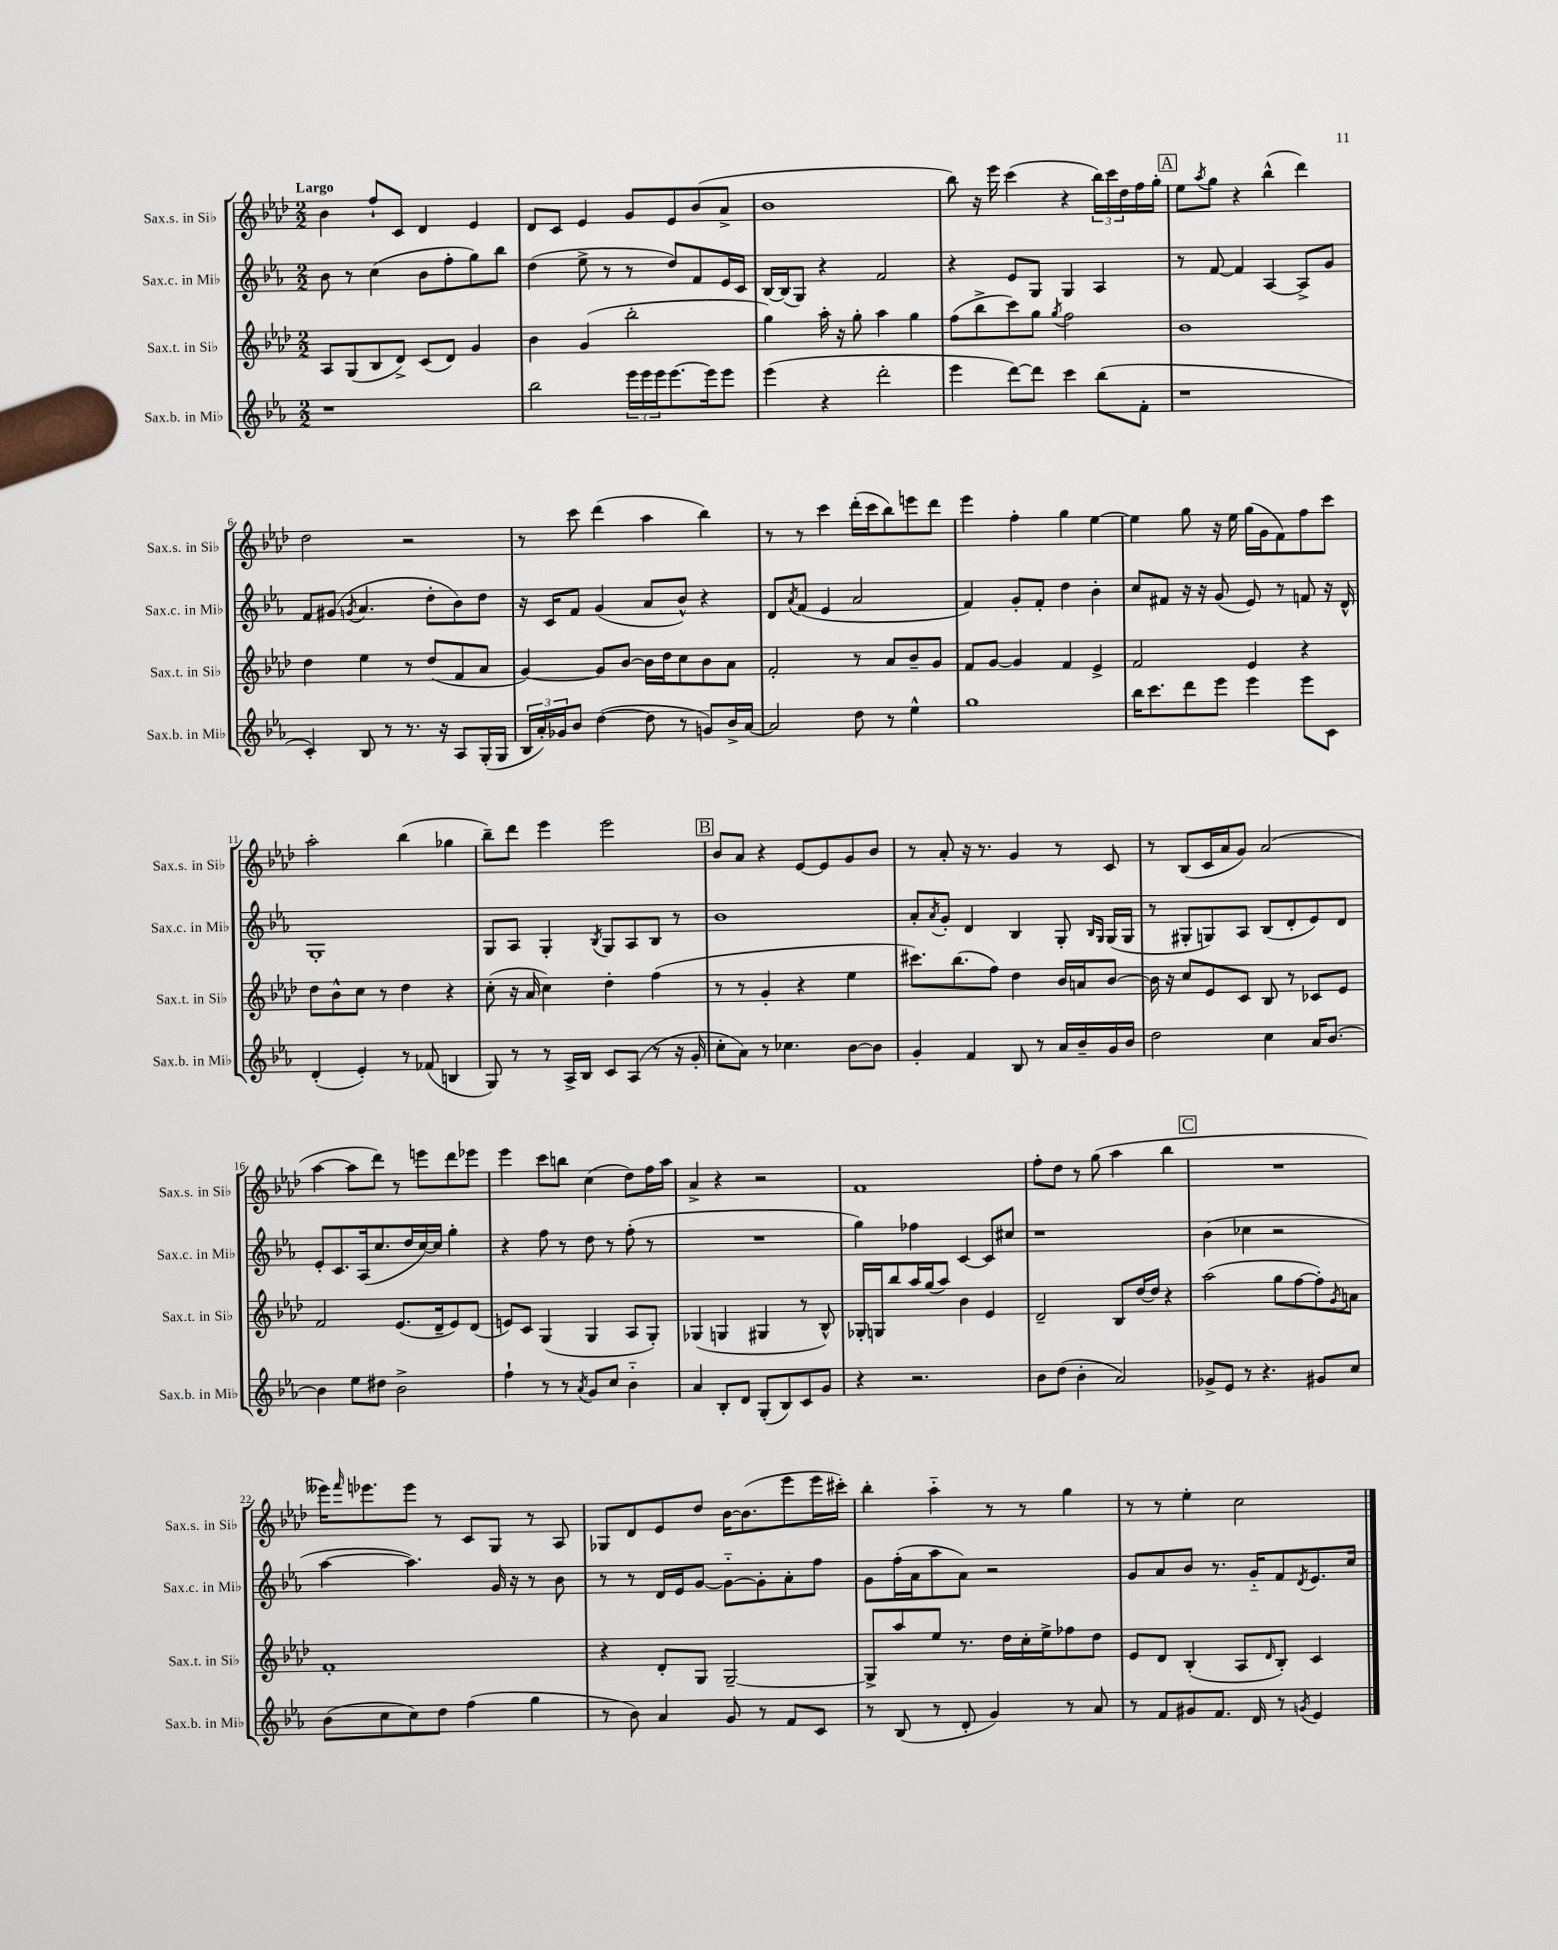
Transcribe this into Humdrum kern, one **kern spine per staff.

**kern	**kern	**kern	**kern
*staff4	*staff3	*staff2	*staff1
*clefG2	*clefG2	*clefG2	*clefG2
*k[b-e-a-]	*k[b-e-a-d-]	*k[b-e-a-]	*k[b-e-a-d-]
*M2/2	*M2/2	*M2/2	*M2/2
1r	8A-/L	8b-\	4b-\
.	(8G/	8r	.
.	8B-/	(4cc\	8ff`/L
.	8d-^/J)	.	8c/J
.	(8c/L	8b-\L	4d-/
.	8d-/J)	8ff'\	.
.	4g/	8gg\)	4e-/
.	.	8bb-\J	.
=	=	=	=
2bb-\	4b-\	(4dd\	8d-/L
.	.	.	8c/J
.	(4g/	8ee-^\	4e-/
.	.	8r	.
24eee-\LL	2bb-'\	8r	8g/L
24eee-\	.	.	.
24eee-\J	.	.	.
[8.eee-\	.	8dd/L)	8e-/
.	.	8f/	(8b-/
16eee-\]k	.	.	.
8eee-\J	.	16e-/L	8a-^/J
.	.	16c/JJ	.
=	=	=	=
(4eee-\	4gg\)	[16B-/LL	1b-
.	.	(16B-/]J	.
.	.	8G/J)	.
4r	16aa-'\	4r	.
.	16r	.	.
.	8gg'\	.	.
2ddd'\	4aa-\	2f/	.
.	4gg\	.	.
=	=	=	=
4eee-\	(8ff\L	4r	8bb-\)
.	8bb-^\	.	16r
.	.	.	16eee-\
[8ddd\L)	8ccc\)	8e-/L	(4ccc\
8ddd\]J	8gg\J	8G/J	.
.	8qgg/	.	.
4ccc\	2ff\	4G/	4r
(8bb-\L	.	4A-/	24bb-\LL)
.	.	.	24ccc\
.	.	.	24dd-\
8f'\J	.	.	16ff\
.	.	.	16gg'\JJ
=	=	=	=
1r	1b-	8r	8ee-\L
.	.	.	8qaa-/
.	.	[8f/	8gg\J
.	.	4f/]	4r
.	.	[4A-/	(4bb-^^\
.	.	8A-^/]L	4ddd-\)
.	.	8g/J	.
=	=	=	=
4c'/)	4dd-\	8f/L	2dd-\
.	.	(8g#/J	.
.	.	8qg/	.
8B-/	4ee-\	4.a-/	.
8r	.	.	.
8.r	8r	.	2r
.	(8dd-/L	8dd'\L	.
16r	.	.	.
8A-/L	8f/	8b-\)	.
(16G'/L	8a-/J	8dd\J	.
16G/JJ	.	.	.
=	=	=	=
24B-/LL	[4g/)	16r	8r
24a-'/)	.	.	.
.	.	16c/LK	.
24g-/J	.	.	.
8b-/J	.	8f/J	8ccc\
([4dd\	8g/]L	(4g/	(4ddd-\
.	[8b-/J	.	.
8dd\]	16b-\]LL	8a-/L	4aa-\
.	16dd-\J	.	.
8r	8cc\	8b-^^/J)	.
8g/L)	8b-\	4r	4bb-\)
16b-^/L	8a-\J	.	.
[16a-/JJ	.	.	.
=	=	=	=
2a-/]	2f'/	8d/L	8r
.	.	8qa-/	.
.	.	(8f/J	8r
.	.	4e-/	4ccc\
8dd\	8r	2a-/	(16ddd-'\LL
.	.	.	16ccc\J
8r	8a-/L	.	8bb-\)
4ee-^^\	8b-~/	.	8eee\
.	8g/J	.	8ddd-\J
=	=	=	=
1gg	8f/L	4f/)	4eee-\
.	[8g/J	.	.
.	4g/]	8g'/L	4ff'\
.	.	8f'/J	.
.	4f/	4dd\	4gg\
.	4e-^/	4b-'\	[4ee-\
=	=	=	=
16bb-\LK	2f/	8cc/L	4ee-\]
8.ccc\	.	.	.
.	.	8f#/J	.
8ddd\	.	16r	8gg\
.	.	16r	.
8eee-\J	.	(8g/	16r
.	.	.	16ee-\
4eee-\	4e-/	8e-/)	(16gg\LL
.	.	.	16g\J
.	.	8r	8f\)
8eee-\L	4r	8f/	8ff\
8c\J	.	16r	8ccc\J
.	.	16d^^/	.
=	=	=	=
(4d'/	8dd-\L	1G'	2aa-'\
.	8b-^^\	.	.
4e-'/)	8cc\J	.	.
.	8r	.	.
8r	4dd-\	.	(4bb-\
(8f-/	.	.	.
4B/	4r	.	4gg-\
=	=	=	=
8G/)	(8cc'\	8G/L	8bb-~\L)
8r	16r	8A-/J	8ddd-\J
.	16a-/	.	.
8r	4cc\)	4G'/	4eee-\
16A-^/LL	.	.	.
16B-/JJ	.	.	.
.	.	8qB-/	.
8c/L	4dd-'\	8G/L	2eee-\
(8A-/J	.	8A-/	.
8r	(4ff\	8B-/J	.
16r	.	8r	.
16g'/	.	.	.
=	=	=	=
8cc'\L	8r	1b-	8b-/L
8a-\J)	8r	.	8a-/J
8r	4g'/	.	4r
4.cc-\	.	.	.
.	4r	.	[8e-/L
.	.	.	8e-/]
[8b-\L	4ee-\	.	8g/
8b-\]J	.	.	8b-/J
=	=	=	=
4g'/	8.ccc#\L)	8a-'/L	8r
.	.	8qa-/	.
.	.	8g'/J	8a-'/
.	(8.bb-\	.	.
4f/	.	4d/	16r
.	.	.	8.r
.	8ff\J)	.	.
8B-/	4dd-\	4B-/	4g/
8r	.	.	.
16a-/LL	16b-/LL	8G'/	8r
16b-~/	16a/J	.	.
.	.	16qqB-/LL	.
.	.	16qqG/JJ	.
16g/	[8b-/J	(16G/LL	8c/
16b-/JJ	.	16G/JJ	.
=	=	=	=
2dd\	16b-\]	8r	8r
.	16r	.	.
.	8cc/L	8G#'/L	(8B-/L
.	8e-/	8G/)	16c/L
.	.	.	16a-/J
.	8c/J	8A-/J	8g/J)
4cc\	8B-/	(8B-/L	(2a-/
.	8r	8d'/	.
16a-/LK	8c-/L	8e-/)	.
[8.b-/J	.	.	.
.	8e-/J	8d/J	.
=	=	=	=
4b-\]	2f/	8e-'/L	[4aa-\
.	.	8.c/	.
8ee-\L	.	.	8aa-\]L
.	.	(16A-/k	.
8dd#\J	.	8.cc/	8ddd-\J)
2b-^\	(8.e-/L	.	8r
.	.	16dd/L	.
.	.	[16cc/)	8eee\L
.	16d-~/k	16cc/]JJ	.
.	8e-/)	4gg'\	8ddd-\
.	(8d-/J	.	8eee-\J
=	=	=	=
4ff`\	8e/L)	4r	4eee-\
.	8c/J	.	.
8r	(4G/	8ff\	8ccc\L
8r	.	8r	8bb\J
8qa-/	.	.	.
8g/L	4G/	8dd\	(4cc\
8cc/J	.	8r	.
4b-'~\	8A-/L	(8ff'\	8dd-\L)
.	8G'/J)	8r	16ff\L
.	.	.	16aa-\JJ
=	=	=	=
4a-/	(4G-/	1r	4a-^/
8B-'/L	4G/	.	4r
8d/J	.	.	.
(8G'/L	4G#/	.	2r
8B-/)	.	.	.
8c/	8r	.	.
8g/J	8B-^^/)	.	.
=	=	=	=
4r	16G-'/LL	4gg\)	1f
.	16G/J	.	.
.	8bb-/	.	.
2.r	16aa-/L	4ff-\	.
.	(16gg/J	.	.
.	8aa-/J)	.	.
.	4b-\	[4c/	.
.	4e-/	8c/]L	.
.	.	8cc#/J	.
=	=	=	=
8b-\L	2d-~/	1r	8ff'\L
(8dd\J	.	.	8dd-\J
4b-'\	.	.	8r
.	.	.	(8gg\
2a-/)	8B-/L	.	4aa-\
.	[16dd-/L	.	.
.	16dd-/]JJ	.	.
.	4r	.	4bb-\
=	=	=	=
8g-^/L	(2aa-\	(4b-\	1r
8e-/J	.	.	.
8r	.	4cc-\	.
4.r	.	.	.
.	8gg\L	2r	.
.	[8ff\	.	.
8g#/L	8ff'\])	.	.
.	8qg/	.	.
8cc/J	8a\J	.	.
=	=	=	=
(8b-\L	1f'	[4aa-\	16eee--\LK)
.	.	.	16qqfff/
.	.	.	8.eee-\
8cc\	.	.	.
8cc\)	.	4.aa-\])	8eee-\J
8dd\J	.	.	8r
(4ff\	.	.	8c/L
.	.	16g/	8G/J
.	.	16r	.
4gg\	.	8r	8r
.	.	8b-\	8A-/
=	=	=	=
8r	4r	8r	8G-/L
8b-\)	.	8r	8d-/
4a-/	8d-'/L	16d/LL	8e-/
.	.	16e-/J	.
.	8G/J	[8g/J	8dd-/J
8g/	[2G~/	8g'~\_L	[16b-\LK
.	.	.	(8.b-\]
8r	.	8g'\]	.
8f/L	.	8a-'\	8eee-\
8c/J	.	8ff\J	16eee-\L
.	.	.	16ccc#'\JJ)
=	=	=	=
8r	8G^/]L	8g\L	4bb-'\
(8B-/	8aa-/	(16ff'\L	.
.	.	16a-\J	.
8r	8ee-/J	8aa-\	4aa-'~\
8d'/	8.r	8a-\J)	.
4g/)	.	2r	8r
.	16dd-\LL	.	.
.	16cc'\	.	8r
.	16ee-^\J	.	.
8r	8ff-\	.	4gg\
8a-/	8dd-\J	.	.
=	=	=	=
8r	8e-/L	8g/L	8r
8f/L	8d-/J	8a-/	8r
8g#/	(4B-'/	8b-/J	4ee-'\
8.f/J	.	8.r	.
.	8A-/L	.	2cc\
16d/	.	16g'~/LK	.
.	16qqd-/	.	.
8r	8B-'/J)	8f/	.
8qg/	.	8qd/	.
4e-/	4c/	8.e-/	.
.	.	16cc/Jk	.
==	==	==	==
*-	*-	*-	*-
